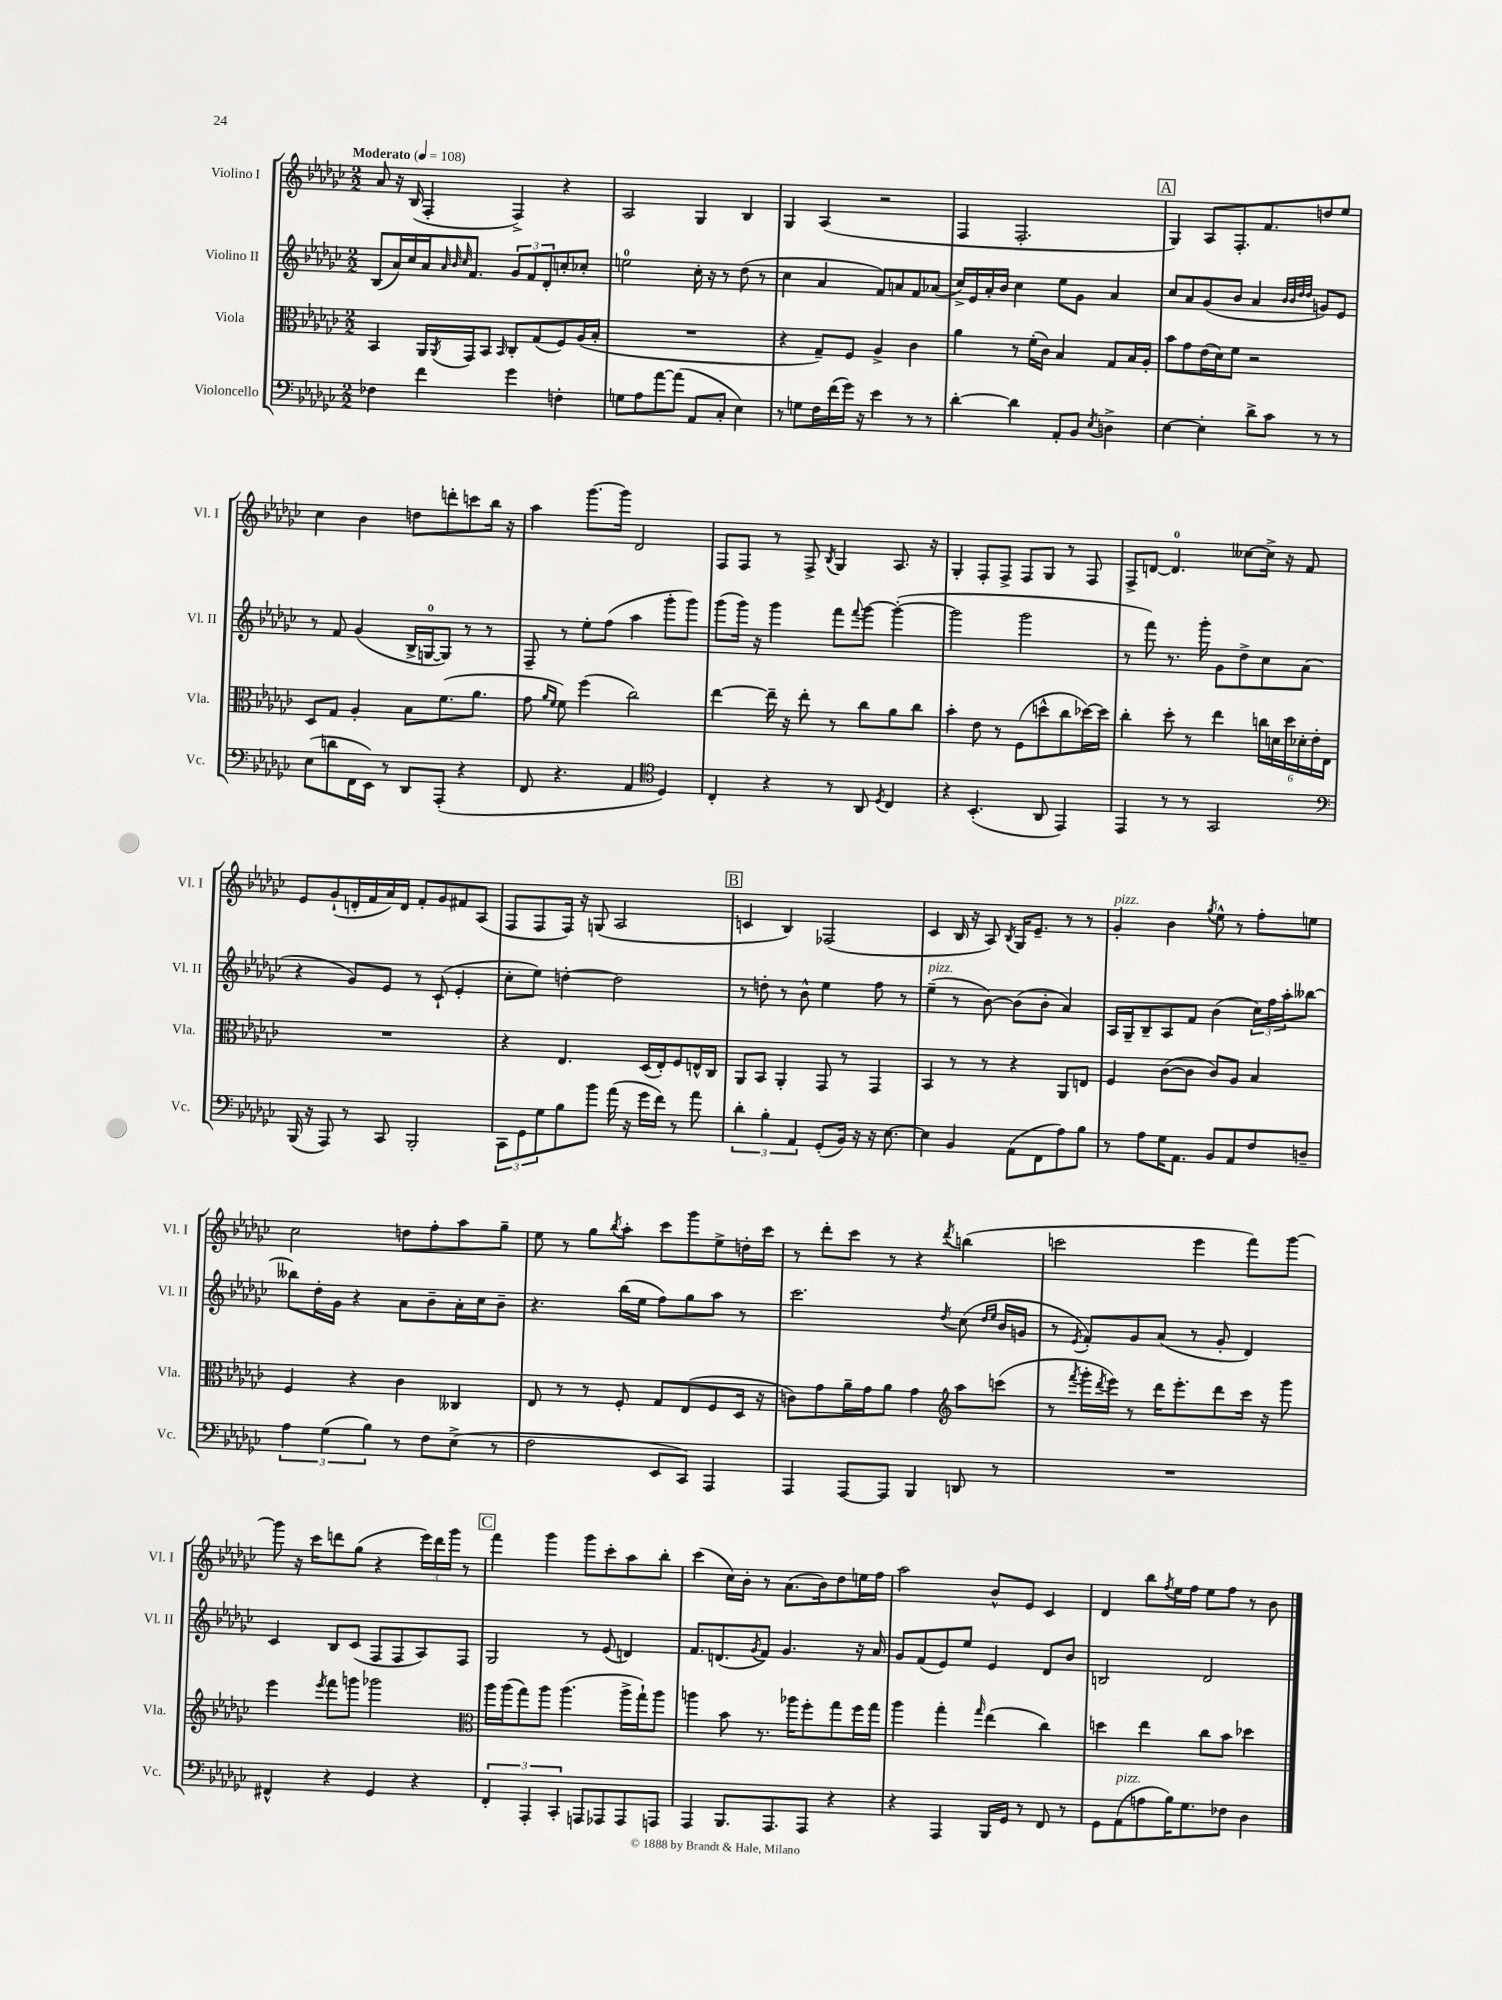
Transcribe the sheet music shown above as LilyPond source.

<<
\new StaffGroup <<
\new Staff = "s0" \with { instrumentName = "Violino I" shortInstrumentName = "Vl. I" } {
    \clef treble \key ges \major \numericTimeSignature \time 2/2 \tempo "Moderato" 4 = 108
    aes'8 r16 bes16( f4-. f4->) r4 |
    aes2 ges4 bes4 |
    ges4 aes4( r2 |
    f4 f2.-. |
    \mark \markup { \box "A" } ges4) aes8 f8.-. f'8. d''8 ees''8 |
    ces''4 bes'4 d''8 d'''8-. c'''8 bes''16 r16 |
    aes''4 ges'''8.~ ges'''16 des'2 |
    f8 f8 r8 f8-> \acciaccatura { bes8 } ges4 aes8. r16 |
    ges4-. f8-. f8-> f8 ges8 r8 f8 |
    f8-> d'8~ d'4.-0 ceses''8~ ceses''16-> r16 f'8 |
    ees'8 ges'8-!( d'16-. f'16 aes'16) d'16 f'8-. ges'8 fis'8 aes8( |
    f8 f8 f16) r16 g8( aes2 |
    \mark \markup { \box "B" } c'4 bes4) fes2( |
    ces'4 bes16 r16 aes8) \acciaccatura { bes8 } ges16 ees'8.-- r8 r8 |
    ges'4-.^\markup { \italic "pizz." } bes'4 \acciaccatura { ges''8 } ees''8-^ r8 f''8-. e''8 |
    ces''2 d''8 f''8-. aes''8 ges''8-- |
    ees''8 r8 ges''8 \acciaccatura { bes''8 } aes''8-. ces'''8 ges'''8 ees''8-> d''16-. ces'''16 |
    r8 des'''8-. ces'''8 r8 r4 \acciaccatura { des'''8 } b''4( |
    c'''2 ees'''4 f'''8) ges'''8~ |
    ges'''8 r16 ces'''16 d'''8 ges''8( r4 \tuplet 3/2 { ees'''16) d'''16 ges'''16 } r8 |
    \mark \markup { \box "C" } f'''4 ges'''4 ges'''8 ces'''8-. aes''8 bes''8-. |
    ces'''4( ces''16) bes'16-. r8 aes'8.( bes'16) des''8 e''16 f''16 |
    aes''2 bes'8-^ ees'8 ces'4 |
    des'4 bes''8 \acciaccatura { f''8 } ees''16 f''16 ees''8 f''8 r8 bes'8 \bar "|." |
}
\new Staff = "s1" \with { instrumentName = "Violino II" shortInstrumentName = "Vl. II" } {
    \clef treble \key ges \major \numericTimeSignature \time 2/2
    bes8( aes'16) ces''16 aes'16 \grace { aes'32 bes'32 ces''32 } f'8. \tuplet 3/2 { ges'8 f'8 des'8-. } c''8-. ces''8-. |
    e''2-0 ces''16-. r16 r8 des''8( r8 |
    ces''4 aes'4 f'8) a'8 f'8 aes'8( |
    ces''16->) ees'16 aes'16-. bes'16 ces''4 ees''8 ges'8 aes'4 |
    \mark \markup { \box "A" } ces''8 aes'8 ges'8( bes'8 aes'4 \grace { bes'32 bes'32 des''32 des''32 } g'8) ees'8 |
    r8 f'8 ges'4( bes16-> g16-0~ g8) r8 r8 |
    f8-- r8 ees''8-. f''8( aes''4 ges'''8-. ges'''8) |
    ges'''8( ges'''16) r16 ges'''4 f'''8 \appoggiatura { f'''8 } ges'''8~ ges'''4~-.( |
    ges'''2 ges'''2 |
    r8 f'''8) r8. ges'''16-. ges'8 des''8-> ces''8 aes'8( |
    r4 ges'8) ees'8 r8 ces'8-!( ees'4-. |
    ces''8-. ees''8) d''4~-. d''2 |
    \mark \markup { \box "B" } r8 d''8-. r8 bes'8-^ ees''4 f''8 r8 |
    ees''4--^\markup { \italic "pizz." }( r8 bes'8~) bes'8( bes'8-. aes'4) |
    aes16 ges16-- bes8-- aes8 f'8 bes'4( \tuplet 3/2 { ces''16) f''16 aes''16-. } beses''8~ |
    beses''8 des''16-. ges'16 r4 aes'8 bes'8-- aes'16-. ces''16 bes'8-- |
    r4. bes''16( ees''16 f''8) ges''8 aes''8 r8 |
    ces'''2. \acciaccatura { des''8 } ces''8( \grace { des''16 ees''16 } bes'16 g'16 |
    r8 \acciaccatura { ees'8 } f'8-.) ges'8 aes'8( r8 ges'8-. des'4) |
    ces'4 bes8 ces'8( f8 f8 aes8) f8 |
    \mark \markup { \box "C" } ges2 r8 ees'8( d'4) |
    f'8. d'8.( \acciaccatura { ges'8 } f'8) ges'4. r16 aes'16 |
    ges'8 f'8( ees'8) ees''8 ees'4 des'8 bes'8 |
    b2 des'2 \bar "|." |
}
\new Staff = "s2" \with { instrumentName = "Viola" shortInstrumentName = "Vla." } {
    \clef alto \key ges \major \numericTimeSignature \time 2/2
    bes,4 aes,16 \acciaccatura { aes,8 } ges,16 bes,8 \grace { bes,16 } ces8-. ges8( f8) aes16( bes16-. |
    R1 |
    r4 ges8--) f8 aes4-> ces'4 |
    aes'4 r8 f'16-.( ces'16) bes4 ges8 bes16 aes16-. |
    \mark \markup { \box "A" } bes'8 ges'8 ees'16( des'16) f'8 r2 |
    des8 ges8 aes4-. bes8 f'8.( aes'8. |
    ges'8 \grace { aes'16 f'16 } f'8) f''4( ces''2) |
    ees''4~ ees''16-- r16 ees''8-. r8 ces''8 aes'8 ces''8 |
    bes'4-. ees'8 r8 f8( d''8-^ ces''8 des''16~) des''16 |
    ces''4-. des''8-. r8 ees''4 \tuplet 6/4 { c''16 d'16 des''16 des'16-. ees'16-. ees16 } |
    R1 |
    r4 ees4. des16( ees16-.) f8 e16-^ ces16 |
    \mark \markup { \box "B" } aes,8 bes,8 aes,4-. ges,8 r8 ges,4 |
    bes,4 r8 r8 r4 aes,8 e8 |
    f4 ces'8~( ces'8 ces'8) aes8 bes4 |
    f4 r4 ces'4 ceses4 |
    ees8 r8 r8 f8-. ges8 ees8( f8 des16 r16 |
    c'8) ges'8 aes'16-- ges'16 aes'8 ges'4 \clef treble aes''8 c'''8( |
    r8 \acciaccatura { f'''8 } ges'''16-. \acciaccatura { des'''8 } ees'''16) r8 des'''16 ees'''8.-. des'''8 ces'''16 r16 ges'''8 |
    ees'''4 \acciaccatura { ees'''8 } f'''8 g'''8 ges'''2 |
    \mark \markup { \box "C" } \clef alto aes''16 aes''16( ges''8) aes''8 aes''4.( aes''16-> ges''16-!) aes''8 |
    a''4 bes'8 r8. aes''16 f''8-. ges''8 f''16 ges''16 |
    aes''4 ges''4-. \grace { ges''16 } ees''4( ces''4) |
    d''4 ees''4 ces''8 bes'8 des''4 \bar "|." |
}
\new Staff = "s3" \with { instrumentName = "Violoncello" shortInstrumentName = "Vc." } {
    \clef bass \key ges \major \numericTimeSignature \time 2/2
    fes4 f'4 ges'4 f4-. |
    g8 aes8 aes'8~ aes'8( aes,8 ces8-. ees4) |
    r8 g8 f16 f'16( ges'16) r16 ees'4 r8 r8 |
    des'4~-. des'4 aes,8-. bes,8 \acciaccatura { ees8 } d4-> |
    \mark \markup { \box "A" } ees4~ ees4-. des'8-> ces'8 r8 r8 |
    ees8( d'8 f,16 ees,16) r8 des,8 aes,,8-.( r4 |
    f,8 r4. aes,4 \clef tenor des4) |
    ces4-. r4 r8 aes,8 \acciaccatura { des8 } ces4 |
    r4 bes,4.-.( aes,8 ees,4) |
    ees,4 r8 r8 ges,2 |
    \clef bass bes,,16( r16 aes,,8) r8 ces,8 bes,,2-. |
    \tuplet 3/2 { ces,8 ges,8 ges8 } bes8 bes'8 aes'16( r16 ges'16 f'16) r8 aes'8 |
    \mark \markup { \box "B" } \tuplet 3/2 { des'4-. bes4-. aes,4 } ges,8-.( bes,16) r16 r16 ees8.~ |
    ees4 bes,4 aes,8( f,8 aes8) bes8 |
    r8 aes8 ges16 aes,8. bes,8 aes,8 f8 d8-- |
    \tuplet 3/2 { aes4 ges4( bes4) } r8 f8 ees8->( r8 |
    f2 ees,8 ces,8) aes,,4 |
    aes,,4 aes,,8~ aes,,8 bes,,4 d,8 r8 |
    R1 |
    fis,4-^ r4 ges,4 r4 |
    \mark \markup { \box "C" } \tuplet 3/2 { f,4-. aes,,4-. ces,4-. } a,,8 aes,,8 aes,,8 a,,8 |
    aes,,4 bes,,8. aes,,8. aes,,8 r4 |
    r4 aes,,4 bes,,16 ges,16 r8 f,8 r8 |
    ges,8 aes,8^\markup { \italic "pizz." }( a8 bes16) ges8. fes8 des4 \bar "|." |
}
>>
>>
\layout { \context { \Score \remove "Bar_number_engraver" } }
